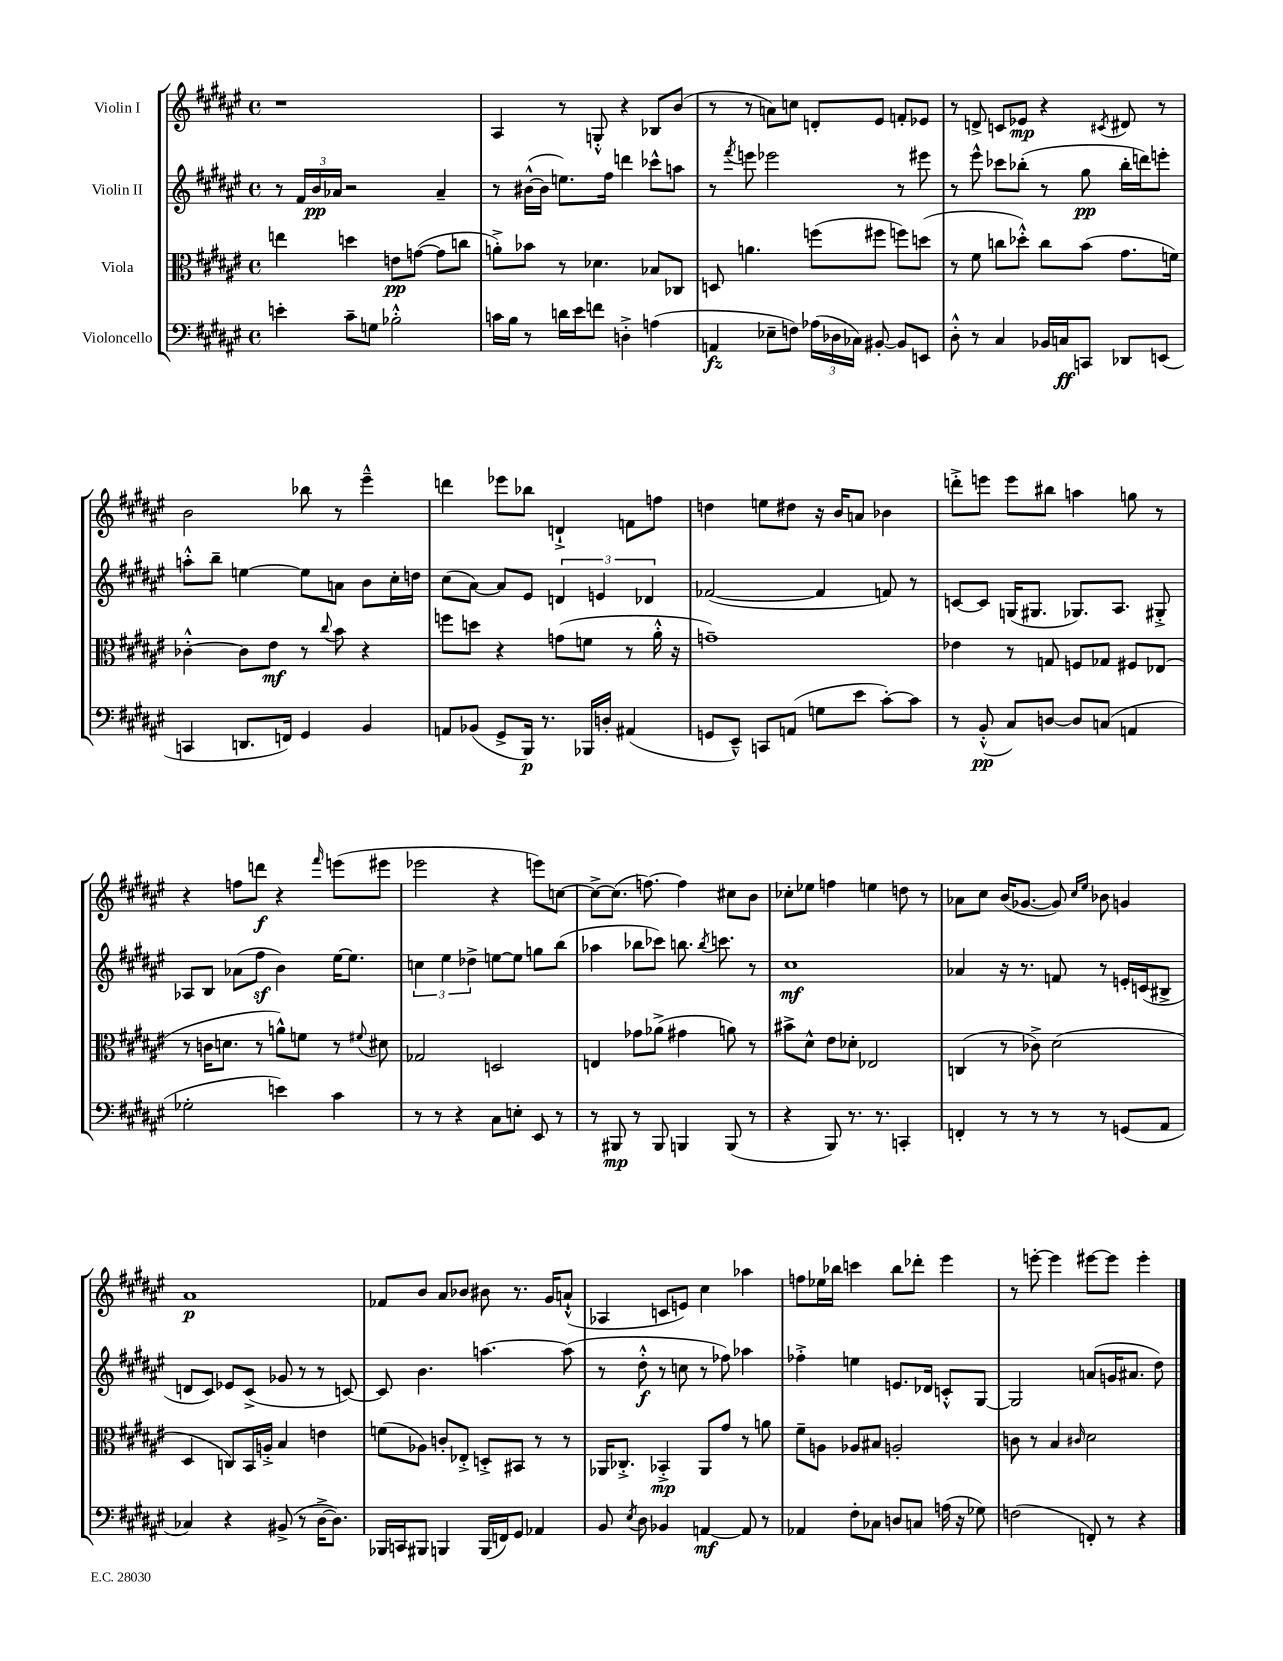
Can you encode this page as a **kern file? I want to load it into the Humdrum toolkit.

**kern	**kern	**kern	**kern
*staff4	*staff3	*staff2	*staff1
*clefF4	*clefC3	*clefG2	*clefG2
*k[f#c#g#d#a#e#]	*k[f#c#g#d#a#e#]	*k[f#c#g#d#a#e#]	*k[f#c#g#d#a#e#]
*M4/4	*M4/4	*M4/4	*M4/4
*met(c)	*met(c)	*met(c)	*met(c)
4e'	4ee	8r	1r
.	.	24f#	.
.	.	24b	.
.	.	24a-	.
8c#~	4dd	2r	.
8G	.	.	.
2B-'^^	8e	.	.
.	([8g	.	.
.	8g]	4a-~	.
.	8cc	.	.
=	=	=	=
16c	8a'^)	8r	4A#
16B	.	.	.
8r	8b-	([16b#^^	.
.	.	16b#]	.
16d	8r	8.ee)	8r
16e#	.	.	.
8f	4.d-	.	8G'^^
.	.	16ff#	.
4D'^	.	4ddd	4r
(4A	8B-	8ccc-^^	8B-
.	8C-	8aa	(8b
=	=	=	=
4AA	8D	8r	8r
.	.	8qfff#	.
.	4.a	8eee	8r
8E-~	.	2eee-	8a)
8F)	.	.	8cc
(24A-	(8ff	.	8d'
24D-	.	.	.
24C-)	.	.	.
[8BB#'	8ff#	.	8e#
8BB#]	8ff)	8r	8f'
8EE	(8dd	8eee#	8e-
=	=	=	=
8D#'^^	8r	8r	8r
8r	8f#	8eee#^^	8d^
4C#	8cc	8ccc-	8c
.	8dd-'^^)	(8bb-'	8e-
16BB-	8cc	8r	4r
16C	.	.	.
8CC	(8b	8gg#	.
.	.	.	8qc#
8DD-	8.g#	16bb-'	8d#
.	.	16ddd)	.
(8EE	.	8eee'	8r
.	16f)	.	.
=	=	=	=
4CC	[4c-'^^	8aa'^^	2b
.	.	8bb~	.
8.DD	8c-]	[4ee	.
.	8e#	.	.
16FF)	.	.	.
4GG#	8r	8ee]	8bb-
.	8qqcc#	.	.
.	8b	8a	8r
4BB	4r	8b	4eee#~^^
.	.	16cc#'	.
.	.	16dd	.
=	=	=	=
8AA	8ff	(8cc#	4ddd
(8BB-	8dd	[8a#)	.
8GG#^	4r	8a#]	8eee-
16BBB)	.	8e#	8bb-
8.r	.	.	.
.	(8g	6d	4d`^
16BBB-	8f	.	.
.	.	6e	.
16D'	.	.	.
(4AA#	8r	.	8f
.	.	6d-	.
.	16a#'^^	.	8ff
.	16r	.	.
=	=	=	=
8GG	1g~)	([2f-	4dd
8EE#~^^)	.	.	.
8CC	.	.	8ee
(8AA	.	.	8dd#
8G	.	4f-]	16r
.	.	.	16b
8e#	.	.	8a
[8c#')	.	8f)	4b-
8c#]	.	8r	.
=	=	=	=
8r	4e-	[8c	8ddd'^
(8BB'^^	.	8c]	8eee
8C#)	8r	(16G	8eee
.	.	8.G#	.
[8D	8G	.	8bb#
8D]	8F	8.G-)	4aa
(8C	8G-	.	.
.	.	8.A#	.
4AA	8F#	.	8gg
.	(8E-	8G#'^	8r
=	=	=	=
2G-'	8r	8A-	4r
.	16c	8B	.
.	8.d	.	.
.	.	(8a-	8ff
.	8r	8ff#	8ddd
4e)	8a^^)	4b)	4r
.	8f	.	.
.	.	.	16qqfff#
4c#	8r	[16ee#	(8eee
.	.	8.ee#]	.
.	8qqf#	.	.
.	8d#	.	8eee#
=	=	=	=
8r	2G-	6cc	2eee-
8r	.	.	.
.	.	6ee#	.
4r	.	.	.
.	.	6dd-^	.
8C#	2D	[8ee	4r
8E'	.	8ee]	.
8EE#	.	8gg	8eee)
8r	.	(8bb	[8cc
=	=	=	=
8r	4E	4aa-	8cc^_
8BBB#	.	.	(8.cc]
8r	8g-	8bb-	.
.	.	.	[8.ff)
8BBB#	(8a-^	8ccc-)	.
4BBB	4g#	8.bb	4ff]
.	.	8qbb	.
.	.	8.ccc	.
(8BBB	8a)	.	8cc#
8r	8r	8r	8b
=	=	=	=
4r	8b#^	1cc#	8cc-'
.	8d#^^	.	8ee-
8BBB)	8e#	.	4ff
8.r	8d-'	.	.
.	2E-	.	4ee
8.r	.	.	.
4CC'	.	.	8dd
.	.	.	8r
=	=	=	=
4FF'	(4C	4a-	8a-
.	.	.	8cc#
8r	8r	16r	(16b
.	.	8.r	[8.g-
8r	8c-^)	.	.
8r	(2d#	8f	8g-])
.	.	.	16qqcc#
.	.	.	16qqee#
8r	.	8r	8b-
(8GG	.	16e'	4g
.	.	(16c	.
8AA#	.	8B#^	.
=	=	=	=
4C-)	4D#	8d	1a#
.	.	8c#)	.
4r	8C)	8e-	.
.	16BB	(8c#^	.
.	16A'^	.	.
(8BB#^	4B	8g-	.
8r	.	8r	.
[16D#^	4e	8r	.
8.D#])	.	.	.
.	.	[8c)	.
=	=	=	=
16BBB-	(8f	8c]	8f-
16CC	.	.	.
8BBB#	8A-)	4.b	8b
4BBB	8c'	.	8a#
.	8E-'^	.	8b-
(16BBB	8D'^	[4.aa	8b#
16FF)	.	.	.
8GG#	8BB#	.	8.r
4AA-	8r	.	.
.	.	.	16g#
.	8r	(8aa]	(8a`^^
=	=	=	=
8BB	16AA-	8r	4A-
.	8.C-'^	.	.
8qE#	.	.	.
8D#	.	8dd#'^^	.
4BB-	4BB-'^	8r	8c
.	.	8cc	8e)
[4AA	8AA-	8r	4cc#
.	8g#	8ff-)	.
8AA]	8r	4aa-	4aa-
8r	8a	.	.
=	=	=	=
4AA-	8f#~	4ff-'^	8ff
.	8A	.	16ee-
.	.	.	16bb-
8F#'	8A-	4ee	4ccc
8C-	8B#	.	.
8D	2A'	8.e	8bb-
8C	.	.	8ddd-'
.	.	16d-	.
(16A	.	8c'^^	4eee#
16r	.	.	.
8G-)	.	[8G#	.
=	=	=	=
(2F	8c	2G#]	8r
.	8r	.	[8eee'
.	4B	.	4eee]
.	16qqc#	.	.
8FF')	2d#	(8a	[8eee#
8r	.	16g	8eee#]
.	.	8.a#	.
4r	.	.	4eee#'
.	.	8dd#)	.
==	==	==	==
*-	*-	*-	*-
